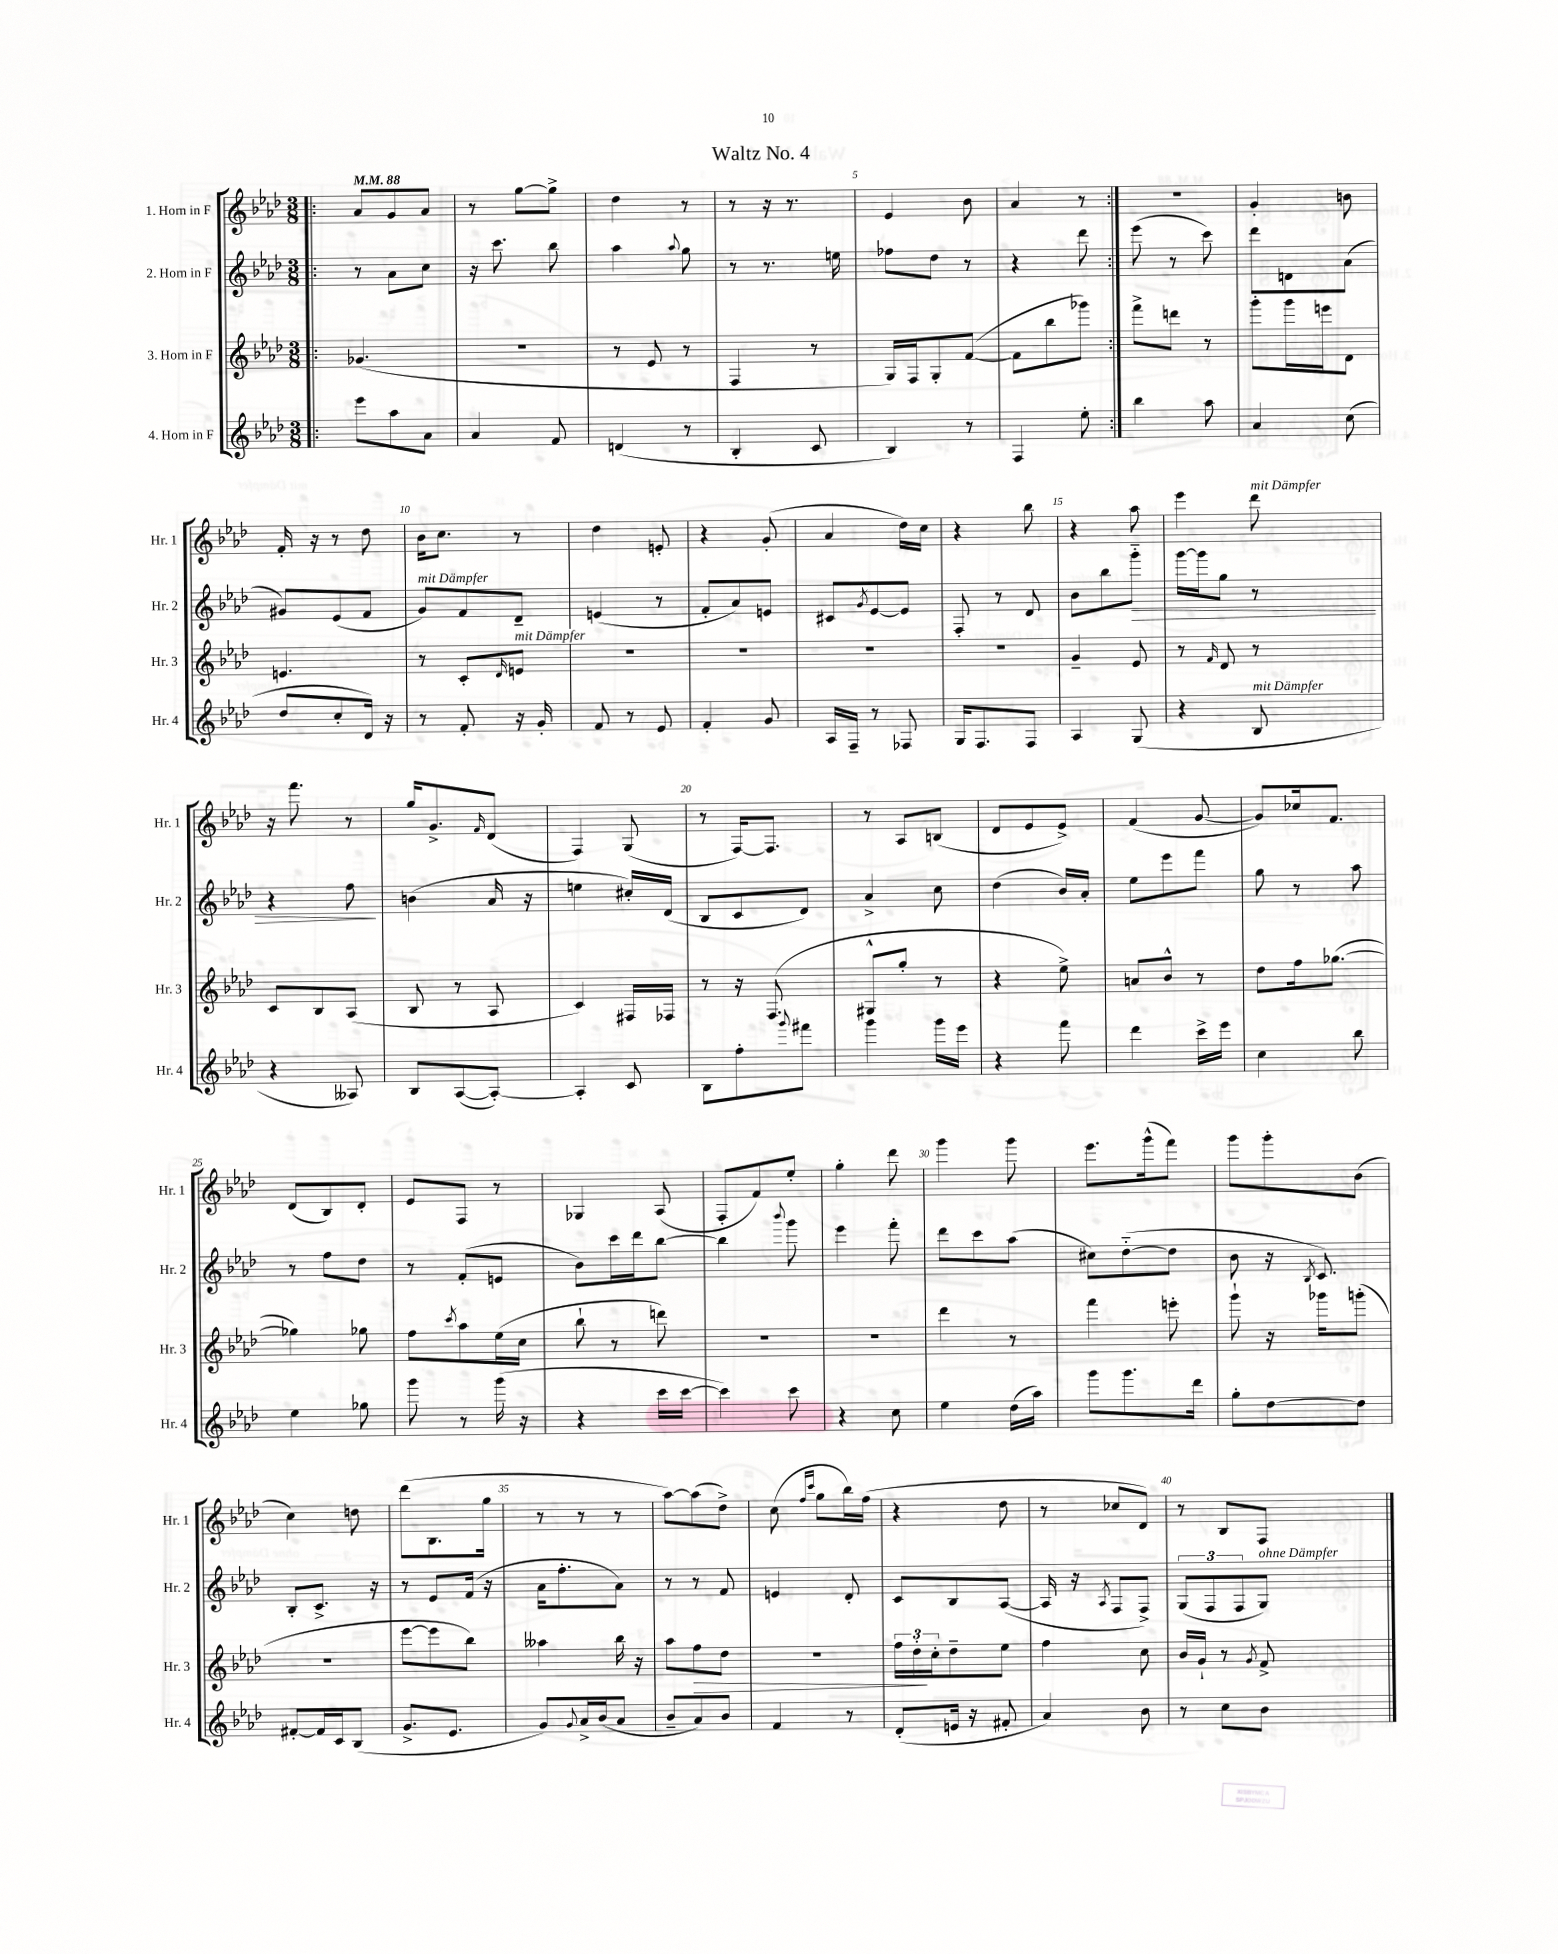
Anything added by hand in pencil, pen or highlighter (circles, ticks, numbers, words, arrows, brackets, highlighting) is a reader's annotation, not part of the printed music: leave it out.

**kern	**kern	**kern	**kern
*staff4	*staff3	*staff2	*staff1
*clefG2	*clefG2	*clefG2	*clefG2
*k[b-e-a-d-]	*k[b-e-a-d-]	*k[b-e-a-d-]	*k[b-e-a-d-]
*M3/8	*M3/8	*M3/8	*M3/8
*MM88	*MM88	*MM88	*MM88
=!|:	=!|:	=!|:	=!|:
8eee-	(4.g-	8r	8a-
8aa-	.	8a-	8g
8a-	.	8cc	8a-
=	=	=	=
4a-	4.r	16r	8r
.	.	8.ccc	.
.	.	.	[8gg
8f	.	8bb-	8gg^]
=	=	=	=
(4d	8r	4aa-	4dd-
.	8e-	.	.
.	.	8qqaa-	.
8r	8r	8gg	8r
=	=	=	=
4B-'	4F	8r	8r
.	.	8.r	16r
.	.	.	8.r
8c	8r	.	.
.	.	16ee	.
=	=	=	=
4B-)	16G)	8ff-	4e-
.	16F	.	.
.	8G'	8dd-	.
8r	([8f	8r	8b-
=	=	=	=
4F	8f]	4r	4a-
.	8bb-	.	.
8ee-'	8ggg-)	8ddd-	8r
=:|!	=:|!	=:|!	=:|!
4bb-	8fff^	(8eee-	4.r
.	8ddd	8r	.
8aa-	8r	8ccc)	.
=	=	=	=
4a-	8ggg'	8ddd-	4g'
.	16ggg	8d	.
.	16eee	.	.
(8cc	8d-	(8a-	8b
=	=	=	=
8dd-	4.e	8g#)	16f'
.	.	.	16r
8cc'	.	(8e-	8r
16d-)	.	8f	8dd-
16r	.	.	.
=	=	=	=
8r	8r	8g)	16b-
.	.	.	8.cc
8f'	8c'	8f	.
.	16qqd-	.	.
16r	8e	8d-~	8r
16g'	.	.	.
=	=	=	=
8f	4.r	(4e	4dd-
8r	.	.	.
8e-	.	8r	8e'
=	=	=	=
4f'	4.r	8f'	4r
.	.	8a-)	.
8g	.	8e	(8g'
=	=	=	=
16A-	4.r	8c#	4a-
16F~	.	.	.
.	.	8qg	.
8r	.	[8e-	.
8F-	.	8e-]	16dd-)
.	.	.	16cc
=	=	=	=
16G	4.r	8F'	4r
8.F	.	.	.
.	.	8r	.
8F	.	8d-	8bb-
=	=	=	=
4A-	4g~	8b-	4r
.	.	8bb-	.
(8G	8e-	8ggg'~	8aa-
=	=	=	=
4r	8r	[16ggg	4eee-
.	.	16ggg]	.
.	16qqf	.	.
.	8d-	8gg	.
8B-	8r	8r	8ddd-
=	=	=	=
4r	8c	4r	16r
.	.	.	8.fff
.	8B-	.	.
8A--)	(8A-	8ff	8r
=	=	=	=
8B-	8B-	(4b	16gg
.	.	.	8.g^
([8A-	8r	.	.
.	.	.	16qqf
8A-'_)	8A-	16a-	(8d-
.	.	16r	.
=	=	=	=
4A-']	4c)	4ee	4F)
8c	16F#	16cc#')	(8G
.	16F-	(16d-	.
=	=	=	=
8B-	8r	8B-	8r
8ff'	16r	8c	[16F)
.	(8.F	.	8.F]
8qqggg	.	.	.
8fff#	.	8d-)	.
=	=	=	=
4ggg	8G#^^	4a-^	8r
.	8gg'	.	8A-
16ggg	8r	8cc	(8B
16eee-	.	.	.
=	=	=	=
4r	4r	(4dd-	8d-
.	.	.	8e-
8fff	8ee-^)	16b-)	8e-^)
.	.	16a-'	.
=	=	=	=
4ddd-	8a	8ee-	(4f
.	8b-^^	8eee-	.
16ccc^	8r	8fff	[8g
16eee-	.	.	.
=	=	=	=
4cc	8dd-	8gg	8g])
.	16ff	8r	16cc-
.	([8.gg-	.	8.f
8bb-	.	8aa-	.
=	=	=	=
4ee-	4gg-])	8r	(8d-
.	.	8ff	8B-)
8gg-	8gg-	8dd-	8d-'
=	=	=	=
8ggg	8ff	8r	8e-
.	8qccc	.	.
8r	8aa-	(8f'	8F
(16ggg	(16ee-	8e	8r
16r	16cc	.	.
=	=	=	=
4r	8bb-`	8b-)	4G-
.	8r	16ccc	.
.	.	16ddd-	.
16ccc	8ddd)	[8bb-	(8A-
[16ccc	.	.	.
=	=	=	=
4ccc])	4.r	4bb-]	8F'
.	.	.	8f)
.	.	8qqbbb-	.
8ccc	.	8ggg	8ee-'
=	=	=	=
4r	4.r	4eee-	4gg'
8cc	.	8fff'	8ddd-
=	=	=	=
4ee-	4ddd-	8ddd-	4ggg
.	.	8ccc	.
(16dd-	8r	(8aa-	8ggg
16aa-)	.	.	.
=	=	=	=
8ggg	4fff	8cc#)	8.eee-
8.ggg	.	([8dd-'~	.
.	.	.	(16ggg^^
.	8eee'	8dd-]	8fff)
16ddd-	.	.	.
=	=	=	=
8gg'	8ggg`	8b-	8ggg
[8dd-	16r	16r	8ggg'
.	.	8qB-	.
.	16ggg-	8.c)	.
8dd-]	(8ggg'	.	(8b-
=	=	=	=
[8f#'	4.r	8B-'	4cc)
16f#]	.	8.c^	.
16c	.	.	.
(8B-	.	.	8dd
.	.	16r	.
=	=	=	=
8.g^	[8eee-	8r	(8ddd-
.	8eee-]	8e-	8.B-
8.e-	.	.	.
.	8bb-)	(16f	.
.	.	16r	16gg
=	=	=	=
8g)	4aa--	16a-	8r
.	.	8.ff'	.
8qqg	.	.	.
16a-^	.	.	8r
(16b-	.	.	.
8a-	16bb-	8a-)	8r
.	16r	.	.
=	=	=	=
8b-~	8aa-	8r	[8aa-)
8a-)	8ff	8r	(8aa-]
8b-	8dd-	8f	8dd-^)
=	=	=	=
4f	4.r	4e	(8cc
.	.	.	16qqff
.	.	.	16qqccc
.	.	.	8gg
8r	.	8d-'	16bb-)
.	.	.	(16ff
=	=	=	=
(8d-'	24ff	8c	4r
.	24dd-'	.	.
.	24cc'	.	.
16e	8dd-~	8B-	.
16r	.	.	.
8f#'	8ee-	([8A-	8dd-
=	=	=	=
4a-)	4ff	16A-]	8r
.	.	16r	.
.	.	8qA-	.
.	.	8F	8cc-
8b-	8cc	8F^)	8d-)
=	=	=	=
8r	16b-	(12G	8r
.	16g`	.	.
.	.	12F	.
8cc	8r	.	8B-
.	.	12F	.
.	8qg	.	.
8b-	8f^	8G)	8F
==	==	==	==
*-	*-	*-	*-
